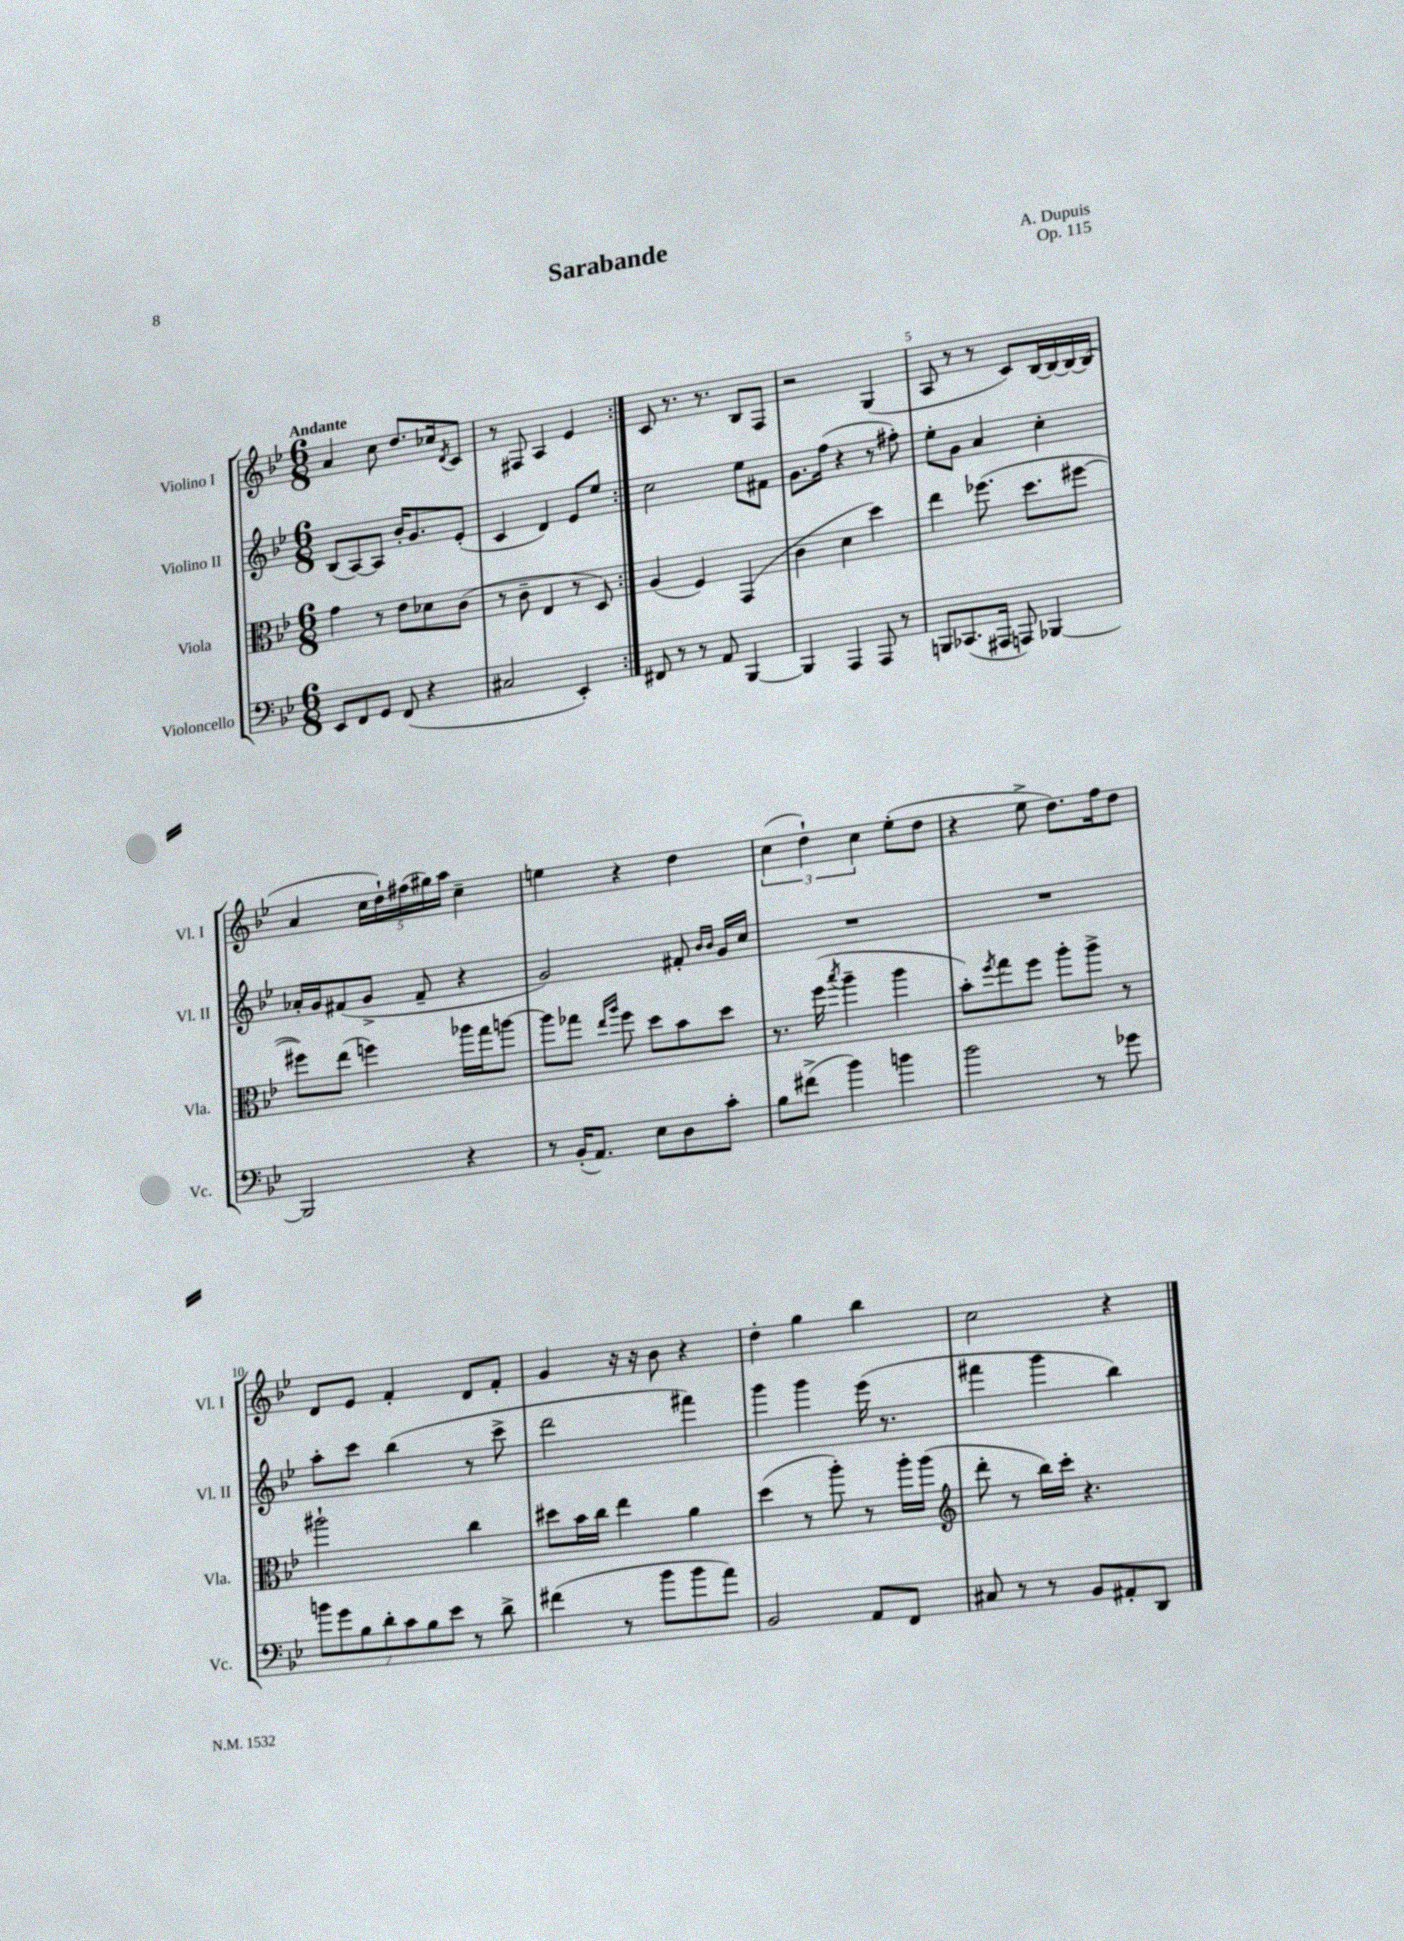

**kern	**kern	**kern	**kern
*staff4	*staff3	*staff2	*staff1
*clefF4	*clefC3	*clefG2	*clefG2
*k[b-e-]	*k[b-e-]	*k[b-e-]	*k[b-e-]
*M6/8	*M6/8	*M6/8	*M6/8
8EE-	4g	(8B-	4a
8FF	.	[8A)	.
8GG	8r	8A]	8cc
(8FF	8e-	16b-'	8.dd
.	.	8.g	.
4r	8d-	.	.
.	.	.	16cc-
.	.	.	8qd
.	(8c	(8e-'	8c
=	=	=	=
2C#	8r	4c	8r
.	8c~	.	8F#
.	4E-	4d)	4A
4EE-')	8r	8e-	4e-
.	8D)	8ee-	.
=:|!	=:|!	=:|!	=:|!
8FF#	(4A	2cc	8c
8r	.	.	8.r
8r	4F)	.	.
.	.	.	8.r
8AA	.	.	.
[4BBB-	(4GG	8ee-	8B-
.	.	8f#	8F
=	=	=	=
4BBB-]	4c	8.g	2r
.	.	(16ff	.
4AAA	4d	4r	.
8AAA	4dd)	8r	(4G
8r	.	8ff#')	.
=	=	=	=
8BBB	4ee-	8ee-'	8A
(8.CC-	.	8g	8r
.	(8.ff-	4a	8r
16AAA#	.	.	.
8AAA)	.	.	8c)
.	8.dd	.	.
[4BBB-	.	4cc'	[16B-
.	.	.	16B-_
.	[8ff#	.	16B-_
.	.	.	(16B-]
=	=	=	=
2BBB-]	8ff#])	16a-'	4a
.	.	16g	.
.	(8ee-	(8f#	.
.	4ff)	8g^	20cc
.	.	.	20dd`)
.	.	.	(20ff#
.	.	8f#~	.
.	.	.	20gg#)
.	.	.	20aa
4r	16aa-	4r	4cc~
.	16gg	.	.
.	[8aa	.	.
=	=	=	=
8r	8aa]	2g)	4ee
(16BB-'	8gg-	.	.
8.AA)	.	.	.
.	16qqee-	.	.
.	16qqaa	.	.
.	8ff	.	4r
8E-	8dd	.	.
8D	8b-	8f#'	4dd
.	.	16qqb-	.
.	.	16qqb-	.
8c'	8dd	16g	.
.	.	16cc	.
=	=	=	=
8B-	8.r	2.r	(6cc
(8f#^	.	.	.
.	.	.	6dd`)
.	(16ff	.	.
.	8qbb-	.	.
4b-)	4aa~	.	.
.	.	.	6cc
4b	4aa	.	(8ee-'
.	.	.	8dd
=	=	=	=
2b-	8b-')	2.r	4r
.	8qff	.	.
.	8gg	.	.
.	8ff	.	8ee-^
.	8aa'	.	8.dd)
8r	8aa^	.	.
.	.	.	16ff
8g-	8r	.	8dd
=	=	=	=
14b	2aa#`	8aa'	8d
14g	.	.	.
.	.	8ccc	8e-
14B-	.	.	.
14d'	.	.	.
.	.	(4bb-	4f'
14c	.	.	.
14B-	.	.	.
14e-	.	.	.
8r	4cc	8r	8d
8d^	.	8ccc^	8f'
=	=	=	=
(4f#	8dd#	2ddd	4g
.	16b-	.	.
.	16cc	.	.
8r	4ee-	.	16r
.	.	.	16r
8b-	.	.	8b-
8b-	4a	4fff#)	4r
8a)	.	.	.
=	=	=	=
2BB-	(4dd	4ggg	4dd'
.	8r	4ggg	4gg
.	8aa')	.	.
8AA	8r	(16eee-	4bb-
.	.	8.r	.
8FF	16aa'	.	.
.	(16aa	.	.
=	=	=	=
*	*clefG2	*	*
8C#	8ddd'	4fff#	2cc
8r	8r	.	.
8r	16bb-)	4ggg	.
.	16ccc'	.	.
8BB-	4.r	.	.
8AA#'	.	4bb-)	4r
8DD	.	.	.
==	==	==	==
*-	*-	*-	*-
